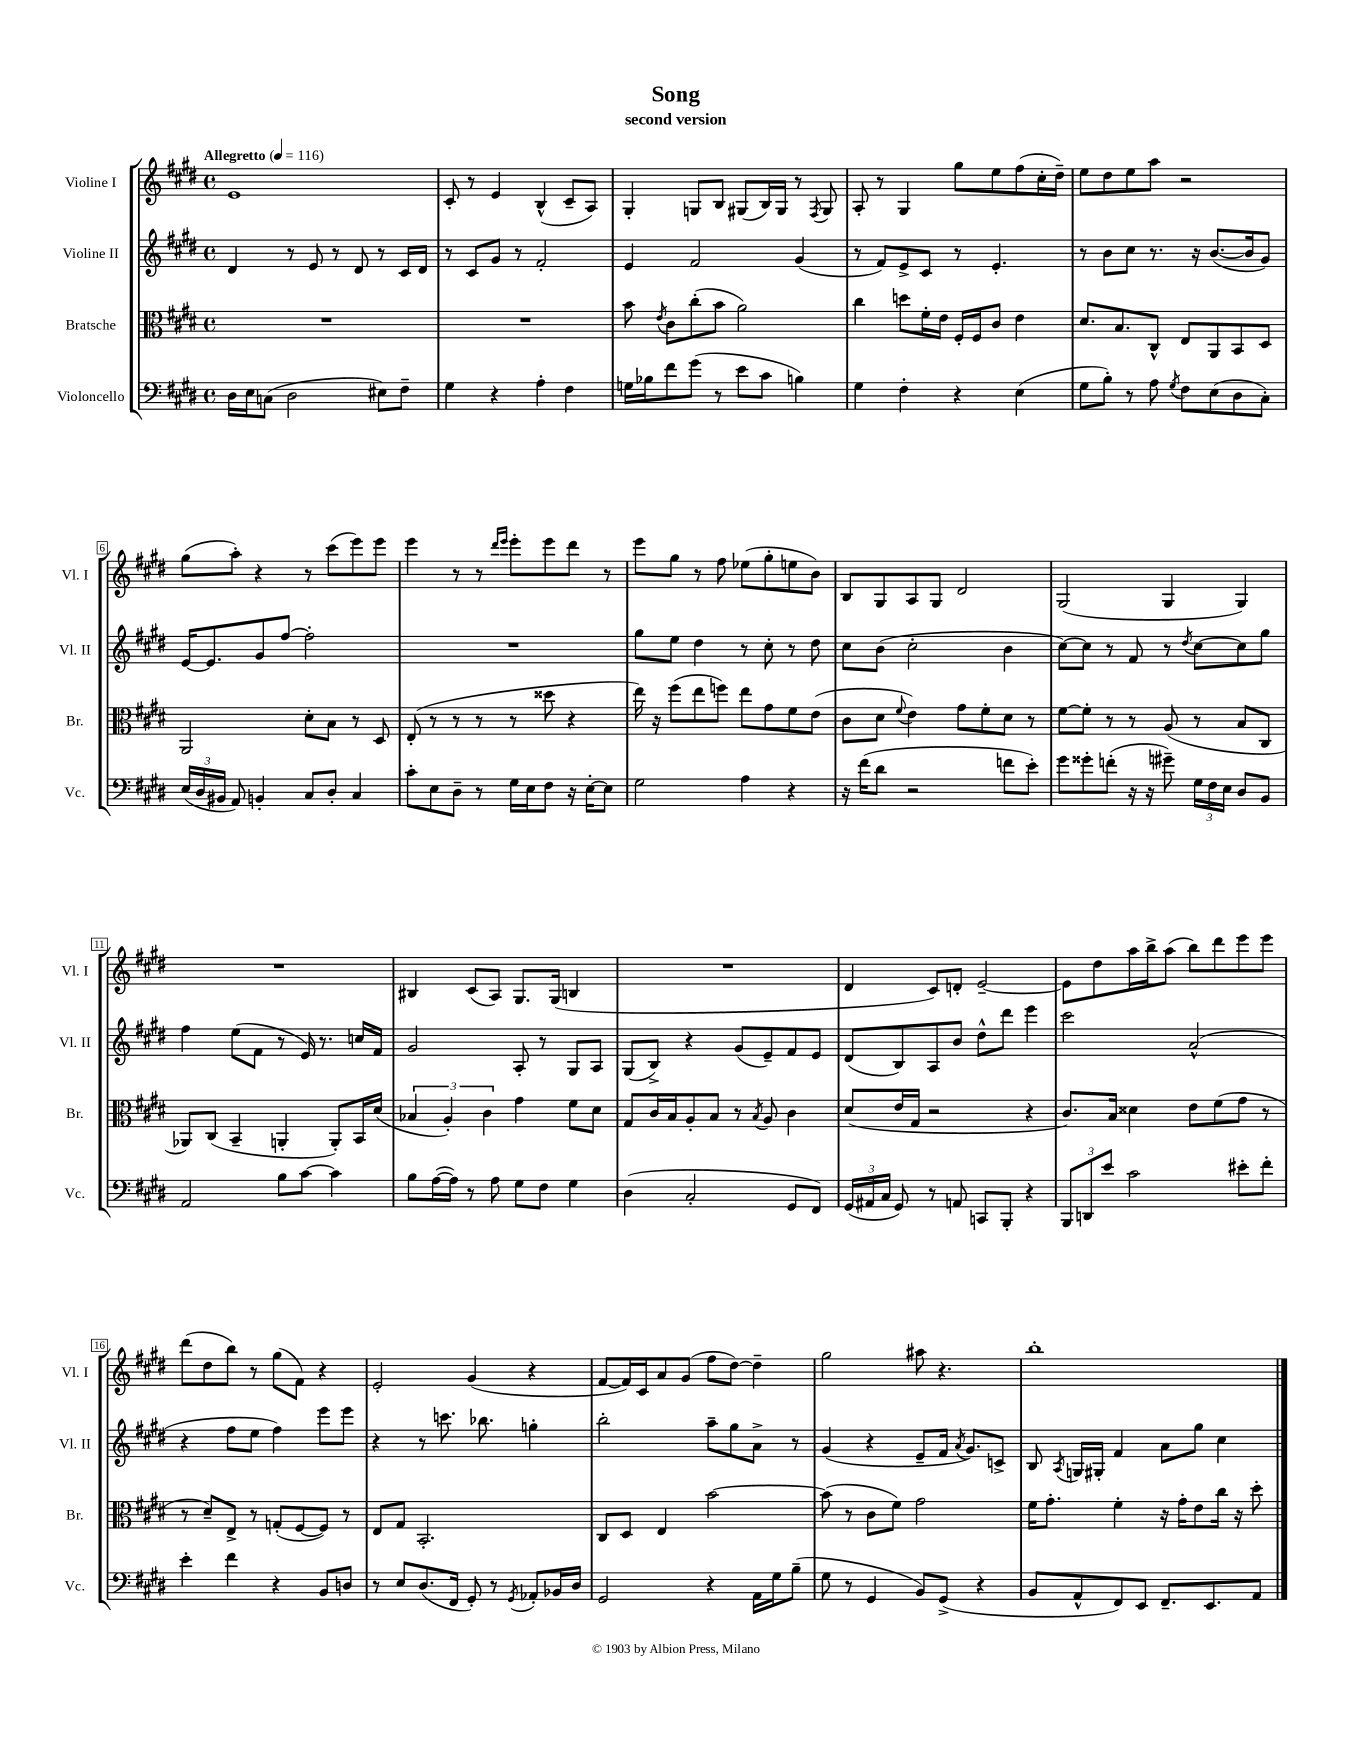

**kern	**kern	**kern	**kern
*part4	*part3	*part2	*part1
*staff4	*staff3	*staff2	*staff1
*I"Violoncello	*I"Bratsche	*I"Violine II	*I"Violine I
*I'Vc.	*I'Br.	*I'Vl. II	*I'Vl. I
*clefF4	*clefC3	*clefG2	*clefG2
*k[f#c#g#d#]	*k[f#c#g#d#]	*k[f#c#g#d#]	*k[f#c#g#d#]
*M4/4	*M4/4	*M4/4	*M4/4
*met(c)	*met(c)	*met(c)	*met(c)
*MM116	*MM116	*MM116	*MM116
=1	=1	=1	=1
!	!	!	!LO:TX:a:B:t=Allegretto
16D#\LL	1r	4d#/	1e
16E\J	.	.	.
(8Cn\J	.	.	.
2D#\	.	8r	.
.	.	8e/	.
.	.	8r	.
.	.	8d#/	.
8E#X\L)	.	8r	.
8F#~\J	.	16c#/LL	.
.	.	16d#/JJ	.
=2	=2	=2	=2
4G#\	1r	8r	8c#'/
.	.	8c#/L	8r
4r	.	8g#/J	4e/
.	.	8r	.
4A'\	.	2f#'/	(4B^^/
4F#\	.	.	8c#~/L
.	.	.	8A/J)
=3	=3	=3	=3
16Gn\LL	8b\	4e/	4G#'/
16B-X\J	.	.	.
.	8qe/	.	.
8f#\	8c#\L	.	.
(8g#\J	(8cc#'\	2f#/	8Gn/L
8r	8b\J	.	8B/J
8e\L	2a\)	.	(8G#X/L
8c#\J	.	.	16B/L)
.	.	.	16G#/JJ
4Bn\)	.	(4g#/	8r
.	.	.	8qF#/
.	.	.	8G#/
=4	=4	=4	=4
4G#\	4cc#\	8r	8A'/
.	.	8f#/L)	8r
4F#'\	8ddn\L	8e^/	4G#/
.	16f#'\L	8c#/J	.
.	16e\JJ	.	.
4r	16F#'/LL	8r	8gg#\L
.	16F#/J	.	.
.	8c#/J	4.e'/	8ee\
(4E\	4e\	.	(8ff#\
.	.	.	16cc#'\L
.	.	.	16dd#~\JJ)
=5	=5	=5	=5
8G#\L	8.d#/L	8r	8ee\L
8B'\J)	.	8b\L	8dd#\
.	8.B/	.	.
8r	.	8cc#\J	8ee\
8A\	8C#^^/J	8.r	8aa\J
8qG#/	.	.	.
8F#\L	8E/L	.	2r
.	.	16r	.
(8E\	8AA/	([8.b/L	.
8D#\	8BB/	.	.
.	.	16b/k]	.
8C#'\J)	8D#/J	8g#/J)	.
!!LO:LB:g=z
=6	=6	=6	=6
(24E/LL	2AA/	[16e/KL	(8gg#\L
24D#/	.	.	.
.	.	8.e/]	.
24BB#X/JJ	.	.	.
8AA/)	.	.	8aa'\J)
4BBn'/	.	8g#/	4r
.	.	[8ff#/J	.
8C#/L	8d#'\L	2ff#'\]	8r
8D#'/J	8B\J	.	(8ccc#\L
4C#/	8r	.	8eee\)
.	8D#/	.	8eee\J
=7	=7	=7	=7
8c#'\L	(8E'/	1r	4eee\
8E\	8r	.	.
8D#~\J	8r	.	8r
8r	8r	.	8r
.	.	.	16qqddd#/LL
.	.	.	16qqeee/JJ
16G#\LL	8r	.	8eee'\L
16E\J	.	.	.
8F#\J	8dd##X\	.	8eee\
16r	4r	.	8ddd#\J
[16E'\KL	.	.	.
8E\J]	.	.	8r
=8	=8	=8	=8
2G#\	16ee\)	8gg#\L	8eee\L
.	16r	.	.
.	(8ff#\L	8ee\J	8gg#\J
.	8ee\	4dd#\	8r
.	8ffn\J)	.	8ff#\
4A\	8ee\L	8r	(8ee-X\L
.	8g#\	8cc#'\	8gg#'\
4r	8f#\	8r	8een\
.	(8e\J	8dd#\	8b\J)
=9	=9	=9	=9
16r	8c#\L	8cc#\L	8B/L
(16f#\KL	.	.	.
8d#\J	8d#\J	(8b\J	8G#/
.	8qqf#/	.	.
2r	4e\)	2cc#'\	8A/
.	.	.	8G#/J
.	8g#\L	.	2d#/
.	8f#'\	.	.
8fn\L	8d#\J	4b\	.
8e'\J)	8r	.	.
=10	=10	=10	=10
8g#\L	[8f#\L	[8cc#\L)	(2G#/
8g##X'\	8f#'\J]	8cc#\J]	.
(8fn'\J	8r	8r	.
16r	8r	8f#/	.
16r	.	.	.
8g#X~\)	(8A/	8r	4G#/
.	.	8qdd#/	.
24G#\LL	8r	[8cc#\L	.
24F#\	.	.	.
24E\JJ	.	.	.
8D#/L	8B/L	8cc#\]	4G#/)
8BB/J	8C#/J	8gg#\J	.
!!LO:LB:g=z
=11	=11	=11	=11
2AA/	8AA-X/L)	4ff#\	1r
.	(8C#/J	.	.
.	4BB~/	(8ee\L	.
.	.	8f#\J	.
8B\L	4AAn'/	8r	.
[8c#\J	.	16e/)	.
.	.	8.r	.
4c#\]	8AA'/L)	.	.
.	16BB/L	16ccn/LL	.
.	(16d#/JJ	16f#/JJ	.
=12	=12	=12	=12
8B\L	6B-X/	2g#/	4B#X/
([16A\L	.	.	.
.	6A'/)	.	.
16A\JJ])	.	.	.
8r	.	.	(8c#/L
.	6c#\	.	.
8A\	.	.	8A/J)
8G#\L	4g#\	8A'/	8.G#/L
8F#\J	.	8r	.
.	.	.	(16G#/Jk
4G#\	8f#\L	8G#/L	4Bn/
.	8d#\J	8A/J	.
=13	=13	=13	=13
(4D#\	8G#/L	(8G#/L	1r
.	16c#/L	8B^/J)	.
.	16B/J	.	.
2C#'/	8A'/	4r	.
.	8B/J	.	.
.	8r	(8g#/L	.
.	8qB/	.	.
.	8A/	8e~/)	.
8GG#/L	4c#\	8f#/	.
8FF#/J)	.	8e/J	.
=14	=14	=14	=14
(24GG#/LL	(8d#/L	(8d#/L	4d#/
24AA#X/	.	.	.
24C#/JJ	.	.	.
8GG#/)	16e/L	8B/)	.
.	16G#/JJ	.	.
8r	2r	8A/	8c#/L)
8AAn/	.	8b/J	8dn'/J
8CCn/L	.	8dd#^^\L	[2e~/
8BBB'/J	.	8ddd#\J	.
4r	4r	4eee\	.
=15	=15	=15	=15
12BBB/L	8.c#/L)	2ccc#\	8e\L]
12DDn/	.	.	.
.	.	.	8dd#\
12e/J	.	.	.
.	16B/Jk	.	.
2c#\	4d##X\	.	16aa\L
.	.	.	16bb^\J
.	.	.	(8aa\J
.	8e\L	(2a^^/	8bb\L)
.	(8f#\	.	8ddd#\
8e#X'\L	8g#\J	.	8eee\
8f#'\J	8r	.	8eee\J
!!LO:LB:g=z
=16	=16	=16	=16
4e'\	8r	4r	(8ddd#\L
.	8d#~/L)	.	8dd#\
4f#\	8E^/J	8ff#\L	8bb\J)
.	8r	8ee\J	8r
4r	(8Gn'/L	4ff#\)	(8gg#\L
.	[8F#/	.	8f#\J)
8BB/L	8F#/J])	8eee\L	4r
8Dn/J	8r	8eee\J	.
=17	=17	=17	=17
8r	8E/L	4r	2e'/
8E/L	8G#/J	.	.
(8.D#/	2.BB'/	8r	.
.	.	8.cccn\	.
16FF#/Jk	.	.	.
8GG#'/)	.	.	(4g#/
.	.	8.bb-X\	.
8r	.	.	.
8qGG#/	.	.	.
8AA-X'/L	.	4ggn'\	4r
16BB-X/L	.	.	.
16D#/JJ	.	.	.
=18	=18	=18	=18
2GG#/	8C#/L	2bb'\	[8f#/L
.	8D#/J	.	16f#/L])
.	.	.	16c#/J
.	4E/	.	8a/
.	.	.	(8g#/J
4r	[2b\	8aa~\L	8ff#\L
.	.	8gg#\	[8dd#\J)
16AA\LL	.	8a^\J	4dd#~\]
16G#\J	.	.	.
(8B~\J	.	8r	.
=19	=19	=19	=19
8G#\	(8b\]	(4g#/	2gg#\
8r	8r	.	.
4GG#/	8c#\L	4r	.
.	8f#\J)	.	.
8BB/L)	2g#\	8e~/L	8aa#X\
(8GG#^/J	.	16f#/Jk	4.r
.	.	8qa/	.
.	.	8.g#/L)	.
4r	.	.	.
.	.	8cn^/J	.
=20	=20	=20	=20
8BB/L	16f#\KL	8B/	1bb'
.	8.g#'\J	.	.
.	.	8qA/	.
8AA^^/	.	16Gn/LL	.
.	.	16G#X'/JJ	.
8FF#/)	4f#'\	4f#/	.
8EE/J	.	.	.
8.FF#~/L	16r	8a\L	.
.	16g#'\KL	.	.
.	8e\	8gg#\J	.
8.EE/	.	.	.
.	16cc#\Jk	4cc#\	.
.	16r	.	.
8AA/J	8dd#'\	.	.
==	==	==	==
*-	*-	*-	*-
